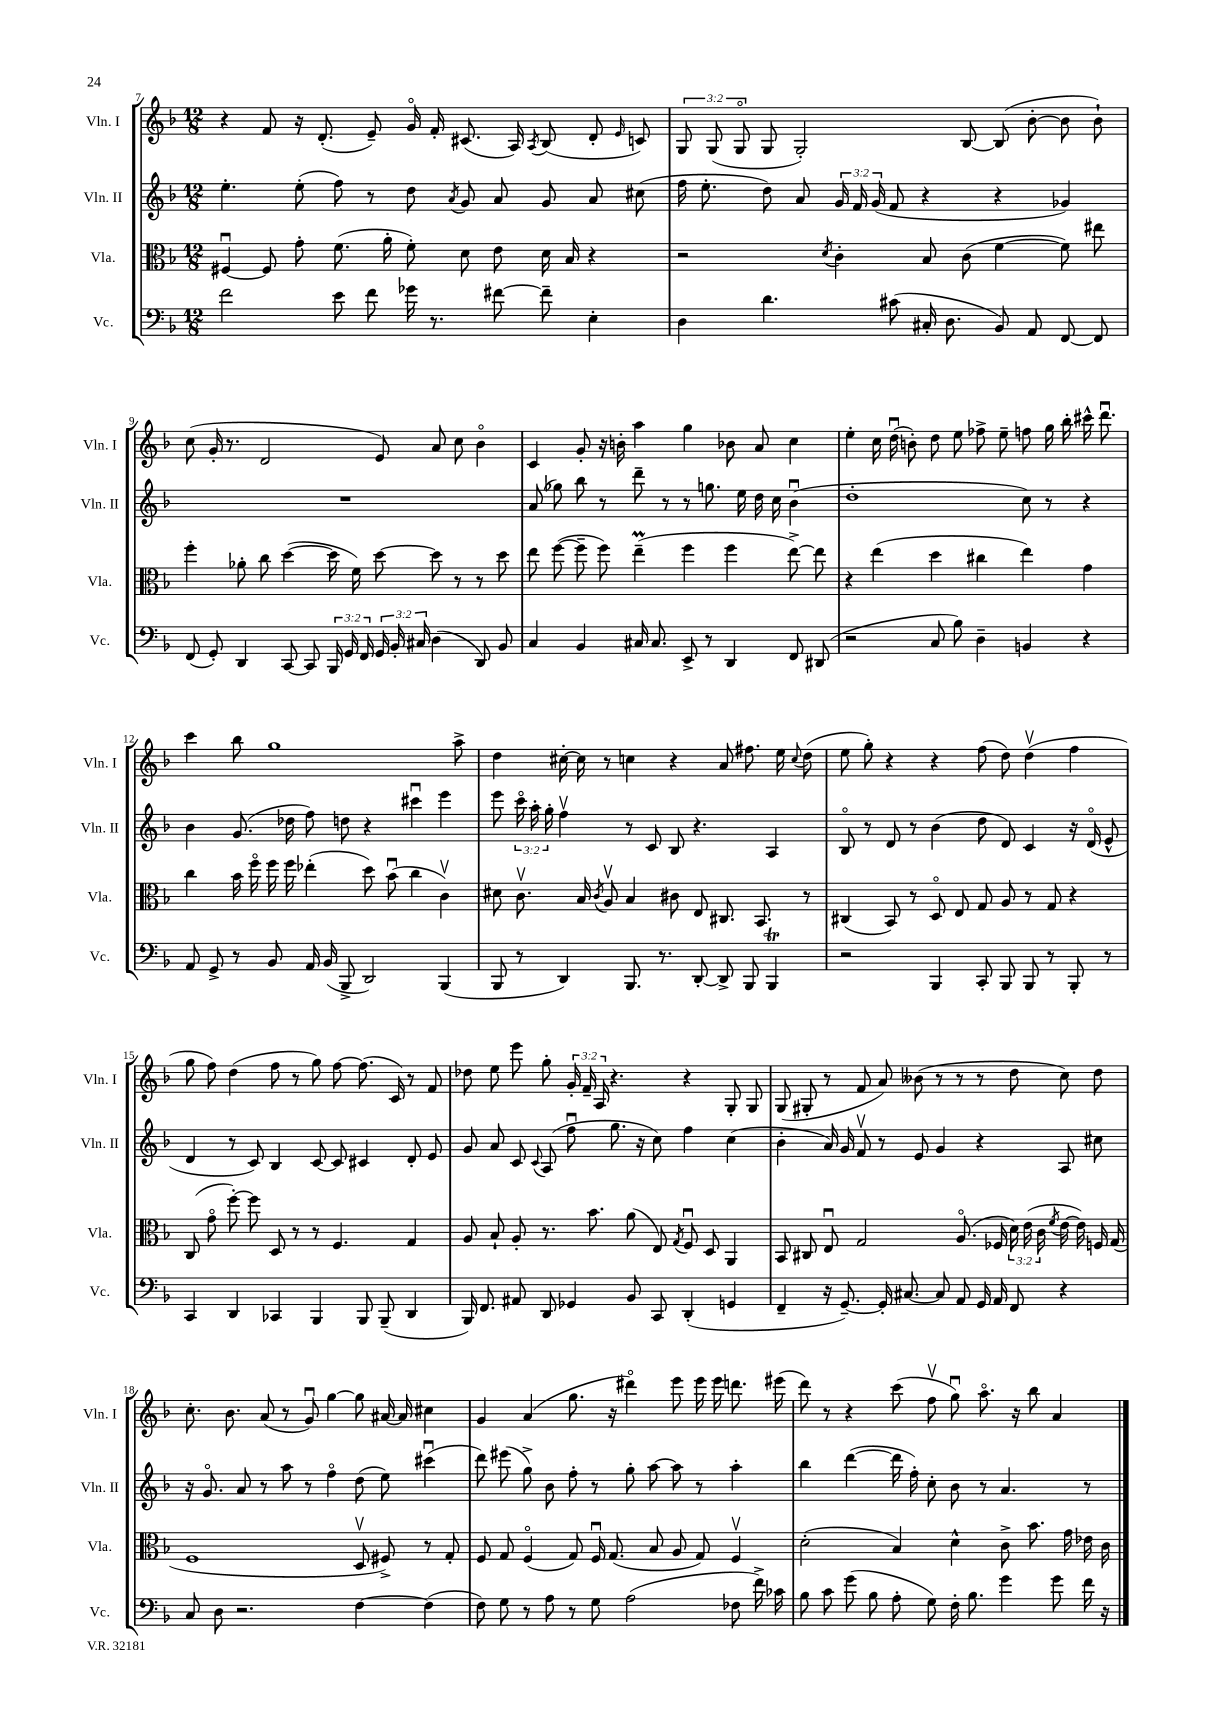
<<
\new StaffGroup <<
\new Staff = "s0" \with { instrumentName = "Vln. I" shortInstrumentName = "Vln. I" } {
    \clef treble \key f \major \numericTimeSignature \time 12/8 \override Staff.TupletNumber.text = #tuplet-number::calc-fraction-text
    \autoBeamOff r4 f'8 r16 d'8.-.( e'8--) g'16\flageolet f'16-. cis'8.( a16) \acciaccatura { a8 } bes8( d'8-. \grace { e'16 } c'8) |
    \tuplet 3/2 { g8 g8( g8\flageolet } g8 g2-.) bes8~ bes8( bes'8~-. bes'8 bes'8-!) |
    c''8( g'16-. r8. d'2 e'8) a'8 c''8 bes'4\flageolet |
    c'4 g'8-. r16 b'16-. a''4 g''4 bes'8 a'8 c''4 |
    e''4-. c''16 d''16\downbow( b'8-.) d''8 e''8 fes''8-> e''8-- f''8 g''16 bes''16-. cis'''16-^ d'''8.\downbow |
    c'''4 bes''8 g''1 a''8-> |
    d''4 cis''16~-. cis''16 r8 c''4 r4 a'8 fis''8. e''16 \appoggiatura { c''8 } d''8( |
    e''8 g''8-.) r4 r4 f''8( d''8) d''4\upbow( f''4 |
    g''8 f''8) d''4( f''8 r8 g''8) f''8~ f''8.( c'16) r8 f'8 |
    des''8 e''8 e'''8 g''8-. \tuplet 3/2 { g'16-. f'16-- a16 } r4. r4 g8-. g8 |
    g8( gis8-. r8 f'8 a'8) beses'8( r8 r8 r8 d''8 c''8) d''8 |
    c''8.-. bes'8. a'8( r8 g'8\downbow) g''4~ g''8 ais'16~ ais'16 cis''4 |
    g'4 a'4( g''8. r16 dis'''4\flageolet) e'''8 e'''16 e'''16 d'''8. eis'''16( |
    d'''8) r8 r4 c'''8( f''8\upbow g''8\downbow) a''8.\flageolet r16 bes''8 a'4 \bar "|." |
}
\new Staff = "s1" \with { instrumentName = "Vln. II" shortInstrumentName = "Vln. II" } {
    \clef treble \key f \major \numericTimeSignature \time 12/8 \override Staff.TupletNumber.text = #tuplet-number::calc-fraction-text
    \autoBeamOff e''4.-. e''8-.( f''8) r8 d''8 \acciaccatura { a'8 } g'8 a'8 g'8 a'8 cis''8( |
    f''16 e''8.-. d''8) a'8 \tuplet 3/2 { g'16 f'16 g'16( } f'8 r4 r4 ges'4) |
    R1. |
    a'8( ges''8) bes''8 r8 d'''8-- r8 r8 g''8. e''16 d''16 c''16 bes'4\downbow( |
    d''1-. c''8) r8 r4 |
    bes'4 g'8.( des''16 f''8) d''8 r4 cis'''4\downbow e'''4 |
    e'''8 \tuplet 3/2 { c'''16\flageolet a''16-. g''16-. } f''4\upbow r8 c'8 bes8 r4. a4 |
    bes8\flageolet r8 d'8 r8 bes'4( d''8 d'8) c'4 r16 d'16\flageolet( e'8-^ |
    d'4 r8 c'8) bes4 c'8~ c'8 cis'4 d'8-. e'8 |
    g'8 a'8 c'8 \appoggiatura { c'8 } a8( f''8\downbow g''8. r16 c''8) f''4 c''4( |
    bes'4-. a'16) g'16 f'8\upbow r8 e'8 g'4 r4 a8 cis''8 |
    r16 g'8.\flageolet a'8 r8 a''8 r8 f''4\flageolet d''8( e''8) cis'''4\downbow( |
    d'''8) eis'''8( g''8->) bes'8 f''8-. r8 g''8-. a''8~ a''8 r8 a''4-. |
    bes''4 d'''4~( d'''16 f''16-.) c''8-. bes'8 r8 a'4. r8 \bar "|." |
}
\new Staff = "s2" \with { instrumentName = "Vla." shortInstrumentName = "Vla." } {
    \clef alto \key f \major \numericTimeSignature \time 12/8 \override Staff.TupletNumber.text = #tuplet-number::calc-fraction-text
    \autoBeamOff fis4~\downbow fis8 g'8-. f'8.( a'16-. f'8-.) d'8 e'8 d'16 bes16 r4 |
    r2 \acciaccatura { d'8 } c'4-. bes8 c'8( f'4~ f'8) eis''8 |
    f''4-. aes'8-. c''8 d''4~( d''16 f'16) d''8~ d''8 r8 r8 d''8 |
    e''8 f''8~( f''8-- f''8) e''4--\prall( f''4 f''4 e''8~->) e''8 |
    r4 e''4( d''4 cis''4 e''4) g'4 |
    c''4 bes'16 f''16\flageolet f''16 f''16 ees''4-.( d''8) bes'8\downbow( c''4 c'4\upbow) |
    dis'8 c'8.\upbow bes16 \acciaccatura { c'8 } a8\upbow bes4 cis'8 e8 cis8. bes,8. r8 |
    cis4( bes,8) r8 d8\flageolet e8 g8 a8 r8 g8 r4 |
    c8( g'8\flageolet f''8~-.) f''8 d8 r8 r8 f4. g4 |
    a8 bes8-! a8-. r8. bes'8. a'8( e8) \acciaccatura { g8 } f8\downbow d8 a,4 |
    bes,8 cis8 e8\downbow g2 a8.\flageolet( fes16 \tuplet 3/2 { d'16) e'16( c'16 } \acciaccatura { f'8 } e'16~ e'16) f16 g16( |
    f1 d8\upbow fis8->) r8 g8-. |
    f8 g8 f4\flageolet( g8) f16\downbow g8.( bes8 a8 g8) f4\upbow |
    d'2-.( bes4) d'4-^ c'8-> bes'8. g'16 ees'16 c'16 \bar "|." |
}
\new Staff = "s3" \with { instrumentName = "Vc." shortInstrumentName = "Vc." } {
    \clef bass \key f \major \numericTimeSignature \time 12/8 \override Staff.TupletNumber.text = #tuplet-number::calc-fraction-text
    \autoBeamOff f'2 e'8 f'8 ges'16 r8. fis'8~ fis'8-- e4-. |
    d4 d'4. cis'8( cis16-. d8. bes,8) a,8 f,8~ f,8 |
    f,8( g,8-.) d,4 c,8~ c,8 \tuplet 3/2 { bes,,16 g,16 f,16 } \tuplet 3/2 { g,16 bes,16-. cis16 } d4( d,8) bes,8 |
    c4 bes,4 cis16 cis8. e,8-> r8 d,4 f,8 dis,8( |
    r2 c8 bes8) d4-- b,4 r4 |
    a,8 g,8-> r8 bes,8 a,16 bes,16( bes,,8-> d,2) bes,,4( |
    bes,,8 r8 d,4) bes,,8. r8. d,8~-. d,8-> bes,,8 bes,,4\trill |
    r2 bes,,4 c,8-. bes,,8 bes,,8 r8 bes,,8-. r8 |
    c,4 d,4 ces,4 bes,,4 bes,,8 bes,,8--( d,4 |
    bes,,16) f,8. ais,8 d,8 ges,4 bes,8 c,8 d,4-.( g,4 |
    f,4-- r16 g,8.~--) g,16-. cis8.~ cis8 a,8 g,16 a,16 f,8 r4 |
    c8 d8 r2. f4~ f4( |
    f8) g8 r8 a8 r8 g8 a2( fes8 f'16->) ces'16 |
    bes8 c'8 g'8( bes8 a8-. g8) f16-. bes8. g'4 g'8 f'16 r16 \bar "|." |
}
>>
>>
\layout { \context { \Score currentBarNumber = #7 } }
